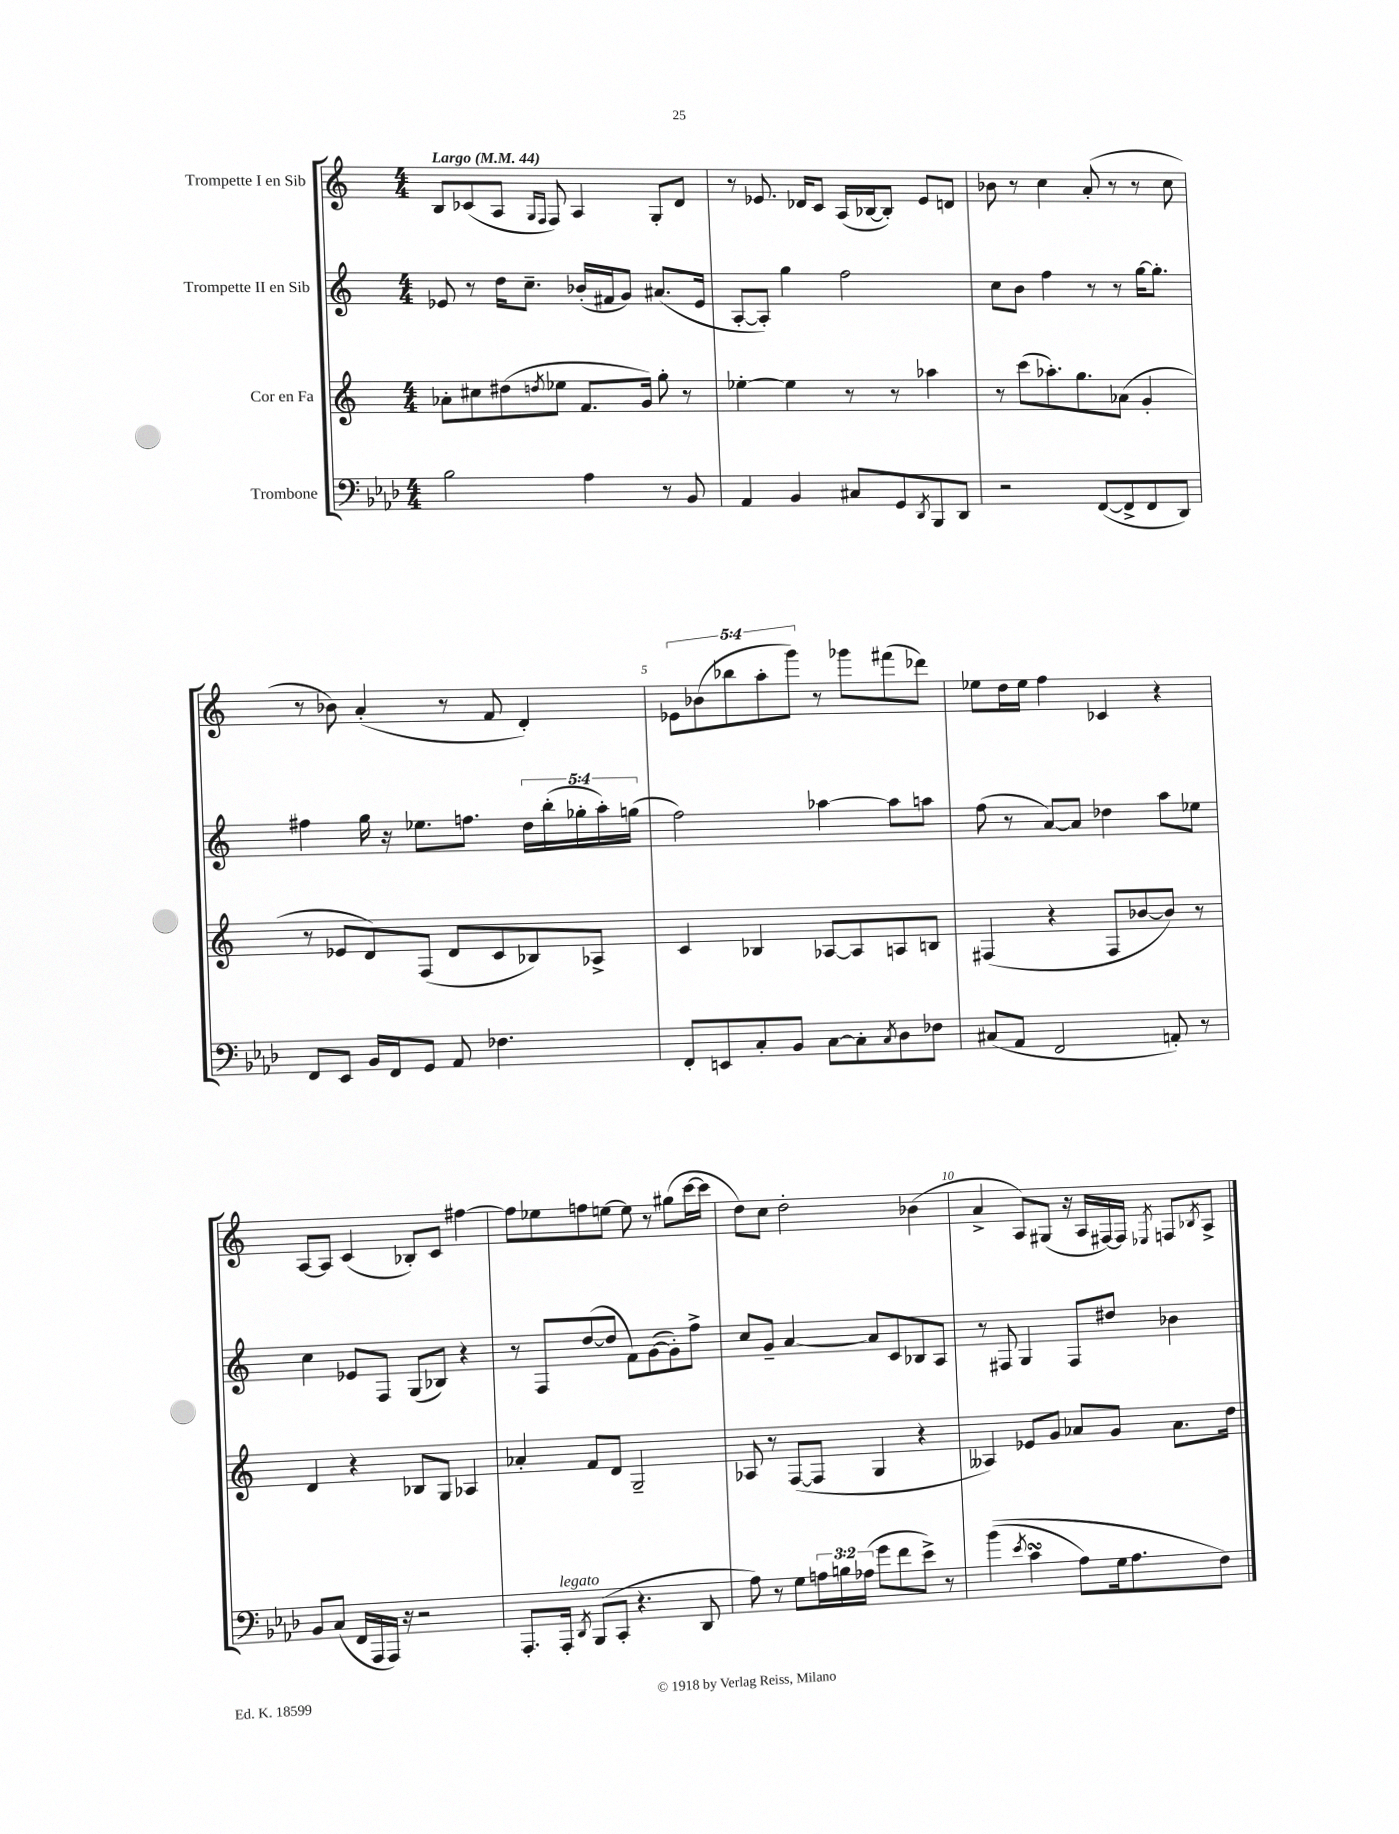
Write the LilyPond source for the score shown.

<<
\new StaffGroup <<
\new Staff = "s0" \with { instrumentName = "Trompette I en Sib" } {
    \clef treble \key c \major \numericTimeSignature \time 4/4 \override Staff.TupletNumber.text = #tuplet-number::calc-fraction-text \tempo "Largo" 4 = 44
    b8 ces'8( a8 \grace { g16 f16 } f8) a4 g8-. d'8 |
    r8 ees'8. des'16 c'8 a16( bes16~ bes8-.) ees'8 d'8 |
    bes'8 r8 c''4 a'8-.( r8 r8 c''8 |
    r8 bes'8) a'4-.( r8 f'8 d'4-.) |
    \tuplet 5/4 { ees'8 bes'8( bes''8 a''8-. g'''8) } r8 ges'''8 fis'''8( des'''8) |
    ees''8 d''16 ees''16 f''4 ces'4 r4 |
    a8~ a8 c'4( bes8-.) c'8 fis''4~ |
    fis''8 ees''8 f''8 e''8~ e''8 r8 gis''8( c'''16~ c'''16 |
    d''8) c''8 d''2-. bes'4( |
    a'4-> a8) gis8( r16 a16 fis16~) fis16 \acciaccatura { ees8 } f8 \acciaccatura { bes8 } a8-> \bar "|." |
}
\new Staff = "s1" \with { instrumentName = "Trompette II en Sib" } {
    \clef treble \key c \major \numericTimeSignature \time 4/4 \override Staff.TupletNumber.text = #tuplet-number::calc-fraction-text
    ees'8 r8 d''16 c''8.-- bes'16-.( fis'16 g'8) ais'8.( ees'16 |
    a8~-. a8-.) g''4 f''2 |
    c''8 b'8 f''4 r8 r8 g''16~ g''8.-. |
    fis''4 g''16 r16 ees''8. f''8. \tuplet 5/4 { d''16 b''16-.( ges''16-. a''16-.) g''16( } |
    f''2) aes''4~ aes''8 a''8 |
    f''8( r8 a'8~) a'8 des''4 a''8 ees''8 |
    c''4 ees'8 f8 g8( bes8) r4 |
    r8 f8 d''8~( d''8 f'8) g'8~( g'8-.) f''8-> |
    c''8 g'8-- a'4~ a'8 c'8 bes8 a8 |
    r8 fis8 g4 fis8 dis''8 bes'4 \bar "|." |
}
\new Staff = "s2" \with { instrumentName = "Cor en Fa" } {
    \clef treble \key c \major \numericTimeSignature \time 4/4
    aes'8-. cis''8 dis''8( \acciaccatura { d''8 } ees''8 f'8. g'16) g''8-. r8 |
    ees''4~-. ees''4 r8 r8 aes''4 |
    r8 c'''8( aes''8.-.) g''8. aes'8( g'4-. |
    r8 ees'8 d'8) f8( d'8 c'8 bes8) aes8-> |
    c'4 bes4 aes8~ aes8 a8 b8 |
    fis4( r4 fis8 bes'8~ bes'8) r8 |
    d'4 r4 bes8 g8 aes4 |
    aes'4-. f'8 d'8 g2-- |
    aes8 r8 f8~( f8 g4 r4 |
    aeses4) ees'8 g'8 aes'8 g'8 aes'8. d''16 \bar "|." |
}
\new Staff = "s3" \with { instrumentName = "Trombone" } {
    \clef bass \key aes \major \numericTimeSignature \time 4/4 \override Staff.TupletNumber.text = #tuplet-number::calc-fraction-text
    bes2 aes4 r8 bes,8 |
    aes,4 bes,4 cis8 g,8 \acciaccatura { des,8 } bes,,8 des,8 |
    r2 f,8~( f,8-> f,8 des,8) |
    f,8 ees,8 bes,16 f,16 g,8 aes,8 fes4. |
    f,8-. e,8 c8-. bes,8 c8~ c8-. \acciaccatura { c8 } des8 fes8 |
    cis8( aes,8 f,2 a,8-.) r8 |
    bes,8 c8( f,16 aes,,16 aes,,16) r16 r2 |
    aes,,8.-. aes,,16-.^\markup { \italic "legato" } \acciaccatura { des,8 } bes,,8( c,8-. r4. des,8 |
    aes8) r8 g8 \tuplet 3/2 { a16 b16 aes16( } g'8 f'8 ees'8->) r8 |
    bes'4(\( \acciaccatura { ees'8 } c'4\turn aes8) g16 aes8. f8\) \bar "|." |
}
>>
>>
\layout { \context { \Score \override BarNumber.break-visibility = ##(#f #t #t) barNumberVisibility = #(every-nth-bar-number-visible 5) } }
